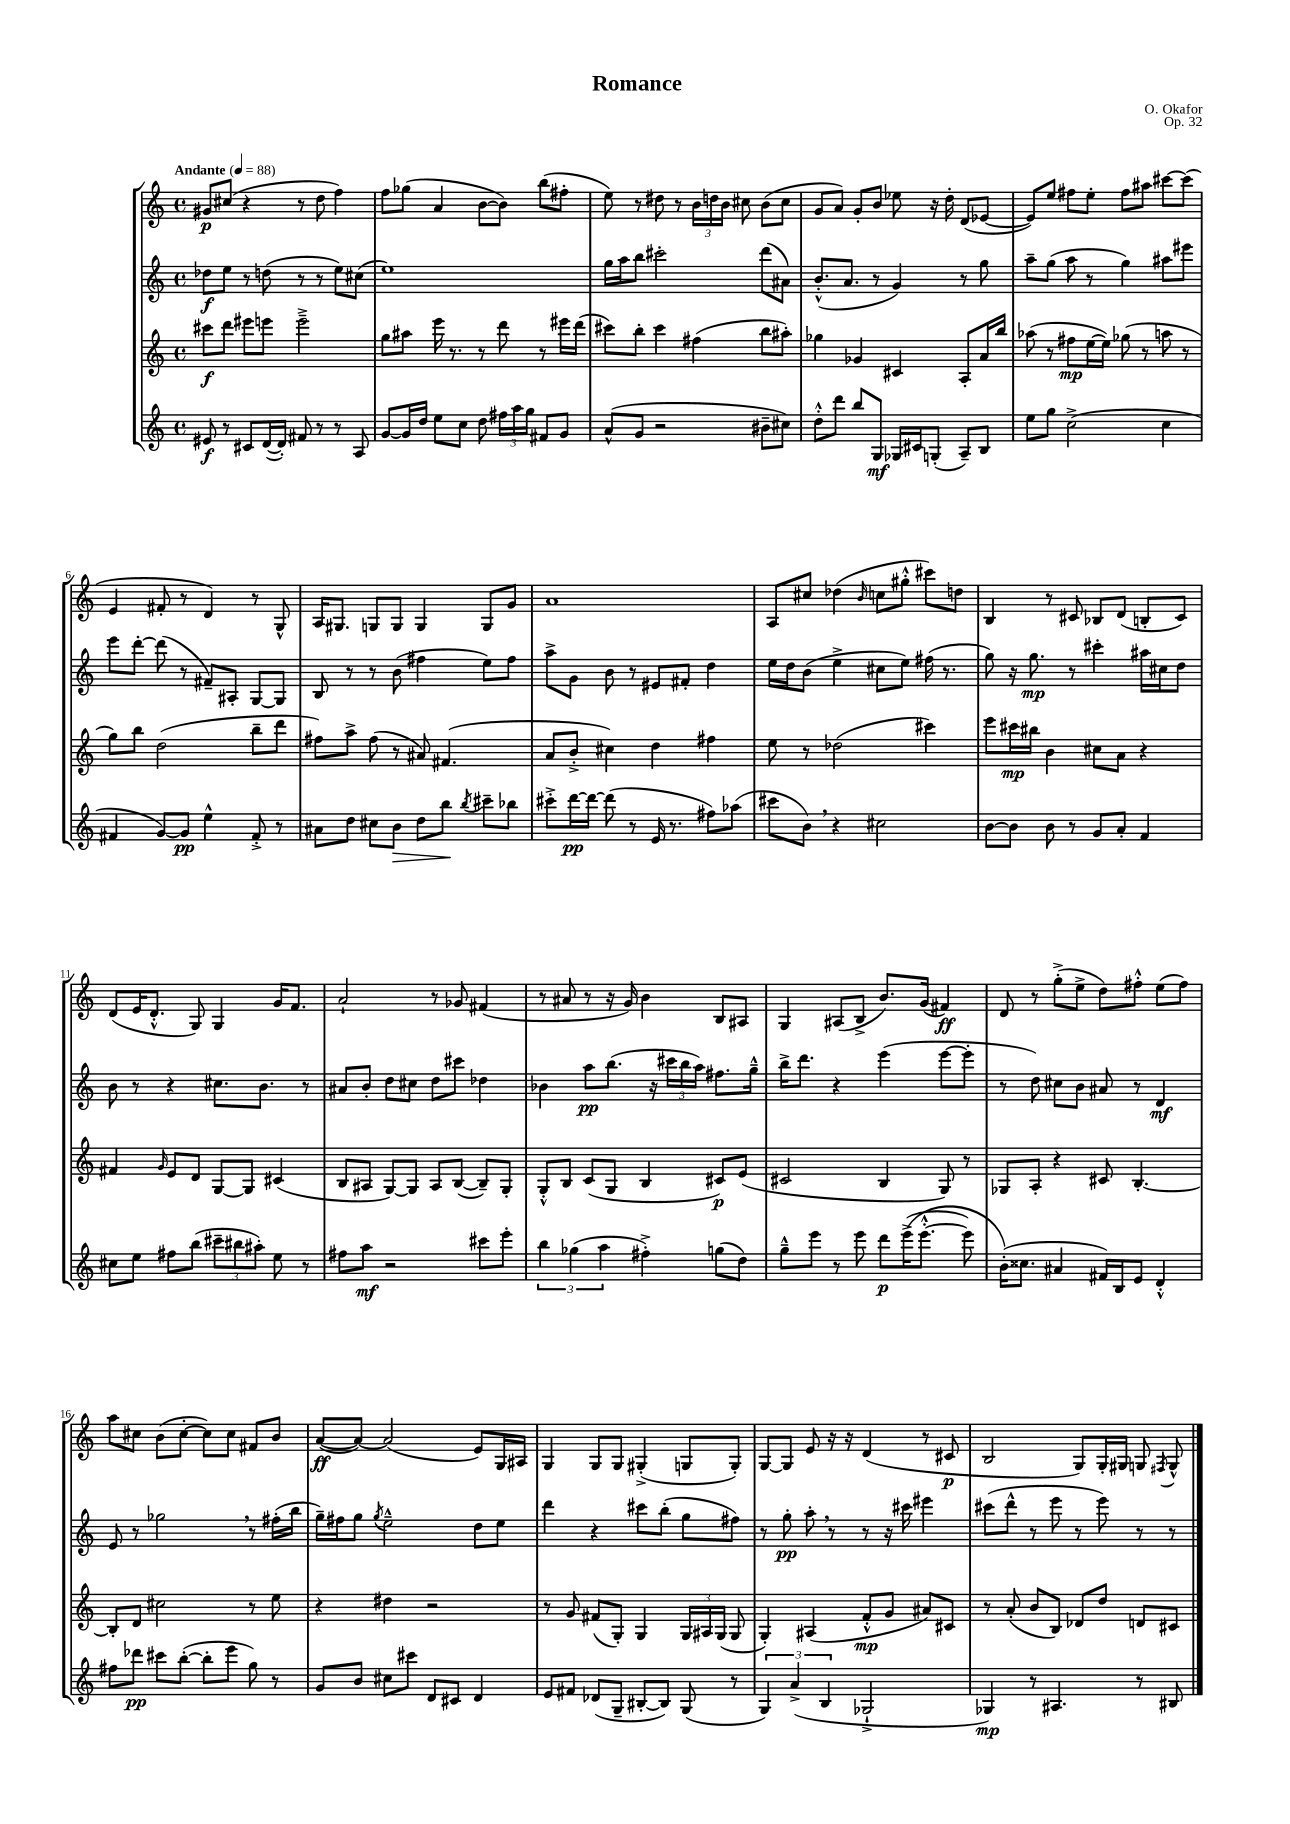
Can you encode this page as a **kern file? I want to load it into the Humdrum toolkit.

**kern	**kern	**kern	**kern
*staff4	*staff3	*staff2	*staff1
*clefG2	*clefG2	*clefG2	*clefG2
*k[]	*k[]	*k[]	*k[]
*M4/4	*M4/4	*M4/4	*M4/4
*met(c)	*met(c)	*met(c)	*met(c)
*MM88	*MM88	*MM88	*MM88
8e#/	8ccc#\L	8dd-\L	8g#/L
8r	8ddd\J	8ee\J	(8cc#/J
8c#/L	8eee#\L	8r	4r
([16d/L	8eee\J	(8dd\	.
16d'/]JJ)	.	.	.
8f#/	2eee~^\	8r	8r
8r	.	8r	8dd\
8r	.	8ee\L)	4ff\)
8A/	.	(8cc#\J	.
=	=	=	=
[8g/L	8gg\L	1ee)	8ff\L
16g/]L	8aa#\J	.	(8gg-\J
16dd/JJ	.	.	.
8ee\L	16eee\	.	4a/
.	8.r	.	.
8cc\J	.	.	.
8dd\	8r	.	[8b\L
24ff#\LL	8ddd\	.	8b\]J)
24aa\	.	.	.
24gg\JJ	.	.	.
8f#/L	8r	.	(8bb\L
8g/J	16eee#\LL	.	8ff#'\J
.	(16ddd\JJ	.	.
=	=	=	=
(8a^^/L	8ccc#\L)	16gg\LL	8ee\)
.	.	16aa\J	.
8g/J	8bb'\J	8bb\J	8r
2r	4ccc#\	2ccc#'\	8dd#\
.	.	.	8r
.	(4ff#\	.	24b\LL
.	.	.	24dd\
.	.	.	24b\JJ
.	.	.	8cc#\
8b#~\L	8bb\L	(8ddd\L	(8b\L
8cc#\J)	8aa#'\J)	8a#\J)	8cc#\J
=	=	=	=
8dd'^^\L	4gg-\	(8.b'^^/L	8g/L
8ddd\J	.	.	8a/J)
.	.	8.a/J	.
8bb/L	4g-/	.	8g'/L
8G/J	.	8r	8b/J
16G-/LL	4c#/	4g/)	8ee-\
16c#/J	.	.	.
(8G'/J	.	.	16r
.	.	.	16dd'\
8A~/L)	8A'/L	8r	(8d/L
8B/J	16a/L	8gg\	[8e-/J
.	16bb/JJ	.	.
=	=	=	=
8ee\L	(8aa-\	8aa~\L	8e-/]L)
8gg\J	8r	(8gg\J	8ee/J
(2cc^\	8ff#\L	8aa\	8ff#\L
.	[16ee\L	8r	8ee'\J
.	16ee\]JJ)	.	.
.	(8gg-\	4gg\)	8ff#\L
.	8r	.	8aa#\J
4cc\	8aa\	8aa#\L	[8ccc#\L
.	8r	8eee#\J	(8ccc#\]J
=	=	=	=
4f#/	8gg\L)	8eee\L	4e/
.	8bb\J	[8ddd'\J	.
[8g/L)	(2dd\	(8ddd\]	8f#'/
8g/]J	.	8r	8r
4ee^^\	.	8f#~/L)	4d/)
.	.	8A#'/J	.
8f#'^/	8bb~\L	[8G/L	8r
8r	8ddd\J	8G/]J	8G^^/
=	=	=	=
8a#\L	8ff#\L)	8B/	16A/LK
.	.	.	8.G#/J
8dd\J	8aa^\J	8r	.
8cc#\L	(8ff#\	8r	8G/L
8b\J	8r	(8b\	8G/J
8dd\L	8a#/)	4ff#\	4G/
8bb\J	(4.f#/	.	.
8qbb/	.	.	.
8ccc#~\L	.	8ee\L)	8G/L
8bb-\J	.	8ff#\J	8g/J
=	=	=	=
8ccc#'^\L	8a/L	8aa^\L	1a
[16ddd\L	8b'^/J	8g\J	.
16ddd\_JJ	.	.	.
(8ddd\]	4cc#\)	8b\	.
8r	.	8r	.
16e/	4dd\	8e#/L	.
8.r	.	.	.
.	.	8f#'/J	.
8ff#\L)	4ff#\	4dd\	.
(8aa-\J	.	.	.
=	=	=	=
8ccc#\L	8ee\	16ee\LL	8A/L
.	.	16dd\J	.
8b\J)	8r	(8b\J	8cc#/J
4r	(2dd-\	4ee^\	(4dd-\
.	.	.	16qqb/
2cc#\	.	8cc#\L	8cc\L
.	.	8ee\J)	8gg#'^^\J
.	4ccc#\)	(16ff#\	8ccc#\L)
.	.	8.r	.
.	.	.	8dd\J
=	=	=	=
[8b\L	8eee\L	8gg\)	4B/
8b\]J	16ccc#\L	16r	.
.	16bb#\JJ	8.gg\	.
8b\	4b\	.	8r
8r	.	8r	8c#/
8g/L	8cc#\L	4ccc#'\	8B-/L
8a'/J	8a\J	.	(8d/J
4f/	4r	16aa#\LL	8B'/L
.	.	16cc#\J	.
.	.	8dd\J	8c#/J)
=	=	=	=
8cc#\L	4f#/	8b\	(8d/L
8ee\J	.	8r	16e/K
.	.	.	8.d'^^/J
.	16qqg/	.	.
8ff#\L	8e/L	4r	.
(8bb\J	8d/J	.	8G/)
12ccc#~\L	[8G/L	8.cc#\L	4G/
12bb#\	.	.	.
.	8G/]J	.	.
12aa#'\J)	.	.	.
.	.	8.b\J	.
8ee\	(4c#/	.	16g/LK
.	.	.	8.f/J
8r	.	8r	.
=	=	=	=
8ff#\L	8B/L	8a#/L	2a`/
8aa\J	8A#/J	8b'/J	.
2r	[8G/L)	8dd\L	.
.	8G/]J	8cc#\J	.
.	8A#/L	8dd\L	8r
.	([8B/J	8ccc#\J	8g-/
8ccc#\L	8B~/]L)	4dd-\	(4f#/
8eee'\J	8G'/J	.	.
=	=	=	=
6bb\	8G'^^/L	4b-\	8r
.	8B/J	.	8a#/
(6gg-\	.	.	.
.	(8c/L	8aa\L	8r
6aa\	.	.	.
.	8G/J	(8.bb\J	16r
.	.	.	16g/)
4ff#'^\)	4B/	.	4b\
.	.	16r	.
.	.	24ccc#\LL	.
.	.	24bb\	.
.	.	24aa\JJ)	.
(8gg\L	8c#/L)	8.ff#\L	8B/L
8dd\J)	(8e/J	.	8A#/J
.	.	16gg~^^\Jk	.
=	=	=	=
8gg~^^\L	2c#/	16bb^\LK	4G/
.	.	8.ddd\J	.
8eee\J	.	.	.
8r	.	4r	(8A#/L
8eee\	.	.	8B^/J
8ddd\L	4B/	(4eee\	8.b/L)
&((16eee^\K	.	.	.
[8.eee'^^\J	.	.	(16g/Jk
.	8G/)	[8eee\L	4f#/)
8eee\])	8r	8eee'\]J	.
=	=	=	=
(16b'\LK&)	8G-/L	8r	8d/
8.cc##\J	.	.	.
.	8A'/J	8dd\)	8r
4a#/	4r	8cc#\L	(8gg'^\L
.	.	8b\J	8ee^\J
16f#/LL)	8c#/	8a#/	8dd\L)
16B/J	.	.	.
8e/J	[4.B'/	8r	8ff#'^^\J
4d'^^/	.	4d/	(8ee\L
.	.	.	8ff#\J)
=	=	=	=
8ff#\L	8B'/]L	8e/	8aa\L
8ddd-\J	8d/J	8r	8cc#\J
8ccc#\L	2cc#\	2gg-\	(8b\L
([8bb'\J	.	.	[8cc#'\J
8bb'\]L	.	.	8cc#\]L)
8eee\J	.	.	8cc#\J
8gg\)	8r	8r	8f#/L
8r	8ee\	(16ff#'\LL	8b/J
.	.	16bb\JJ	.
=	=	=	=
8g/L	4r	16gg~\LL)	([8a/L
.	.	16ff#\J	.
8b/J	.	8gg\J	8a/_J)
.	.	8qgg/	.
8cc#\L	4dd#\	2ee~^^\	(2a/]
8ccc#\J	.	.	.
8d/L	2r	.	.
8c#/J	.	.	.
4d/	.	8dd\L	8e/L)
.	.	8ee\J	16G/L
.	.	.	16A#/JJ
=	=	=	=
8e/L	8r	4ddd\	4G/
8f#/J	8g/	.	.
(8d-/L	(8f#/L	4r	8G/L
8G~/J	8G'/J)	.	8G/J
[8B#'/L	4G/	8ccc#\L	(4G#'^/
8B#/]J)	.	(8bb'\J	.
(8G/	24G/LL	8gg\L	8G/L
.	24A#/	.	.
.	(24G/JJ	.	.
8r	8G/	8ff#\J)	8G'/J)
=	=	=	=
6G/)	4G'/)	8r	[8G/L
.	.	8gg'\	8G/]J
(6a^/	.	.	.
.	(4A#/	8aa'\	8e/
6B/	.	.	.
.	.	8r	16r
.	.	.	16r
2G-`^/	8f'^^/L	8r	(4d/
.	8g/J	16r	.
.	.	16ccc#\	.
.	8a#/L)	4eee#\	8r
.	8c#/J	.	8c#/
=	=	=	=
4G-/)	8r	(8ccc#\L	2B/
.	(8a'/	8ddd^^\J	.
8r	8b/L	8r	.
4.A#/	8B/J)	8eee\	.
.	8d-/L	8r	8G/L)
.	8dd/J	8eee\)	16G'/L
.	.	.	16G#/JJ
8r	8d/L	8r	8G/
.	.	.	8qF#/
8B#/	8c#/J	8r	8G^^/
==	==	==	==
*-	*-	*-	*-
